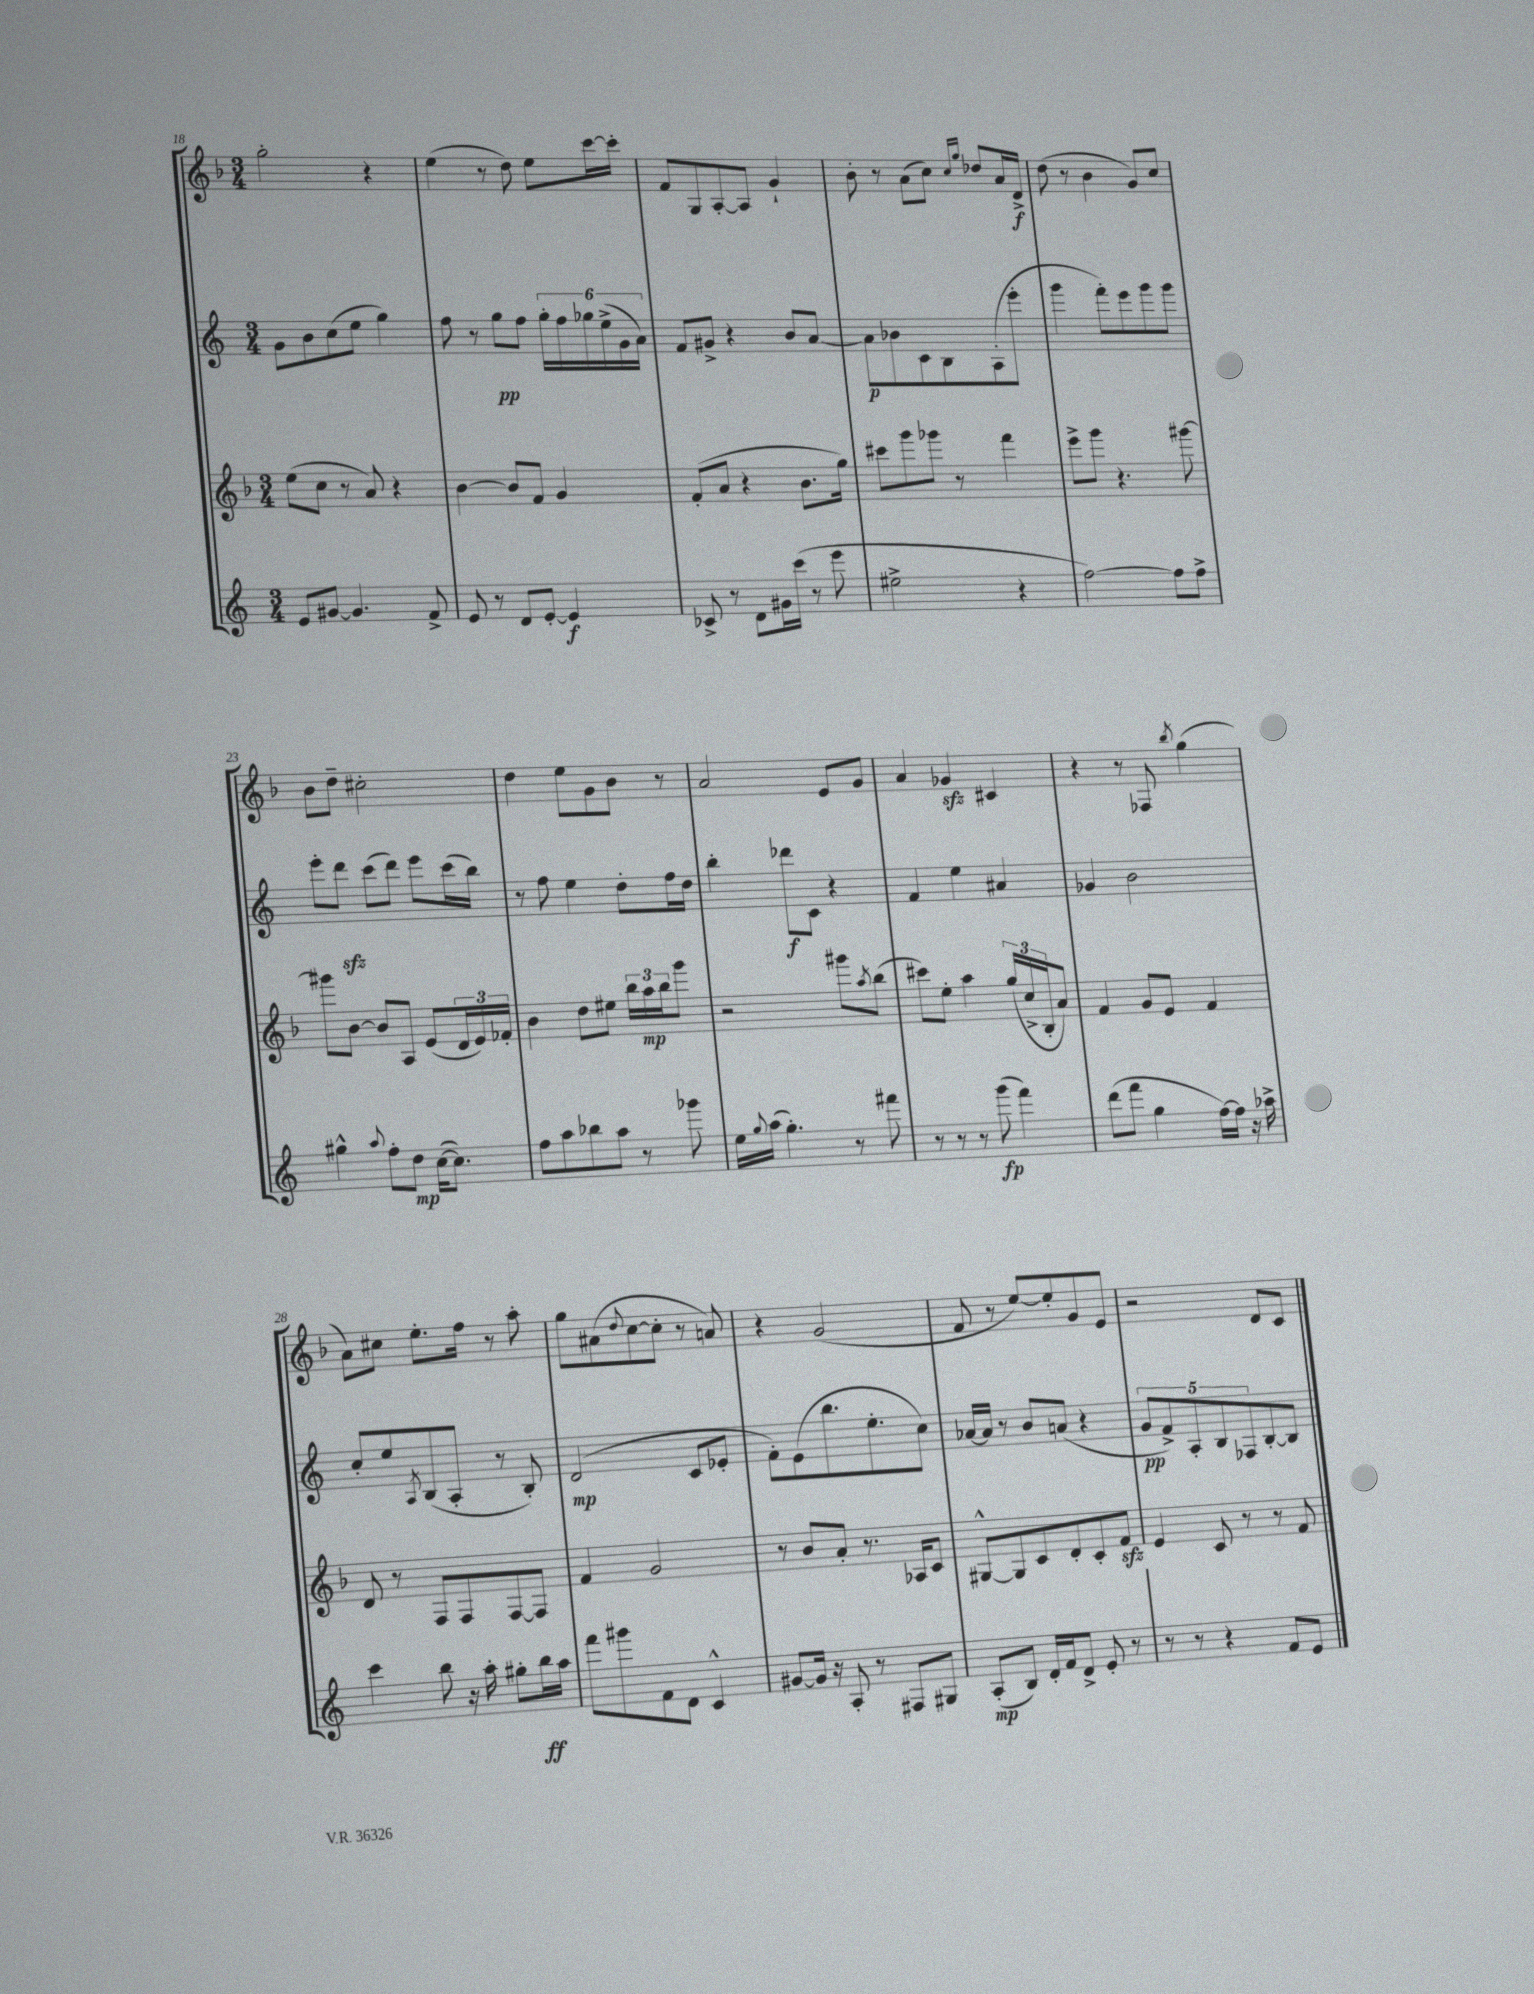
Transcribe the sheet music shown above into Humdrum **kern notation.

**kern	**kern	**kern	**kern
*staff4	*staff3	*staff2	*staff1
*clefG2	*clefG2	*clefG2	*clefG2
*k[]	*k[b-]	*k[]	*k[b-]
*M3/4	*M3/4	*M3/4	*M3/4
8e/L	(8ee\L	8g\L	2gg'\
[8g#/J	8cc\J	8b\	.
4.g#/]	8r	(8cc\	.
.	8a/)	8ee\J	.
.	4r	4gg\)	4r
8f^/	.	.	.
=	=	=	=
8e/	[4b-\	8ff\	(4ee\
8r	.	8r	.
8d/L	8b-/]L	8gg\L	8r
[8e'/J	8f/J	8ff\J	8dd\)
4e/]	4g/	24gg'\LL	8ee\L
.	.	24ff\	.
.	.	24gg-\	.
.	.	(24ee^\	[16ccc\L
.	.	24g\	.
.	.	.	16ccc'\]JJ
.	.	24a\JJ)	.
=	=	=	=
8c-^/	(8f'/L	8f/L	8f/L
8r	8a/J	8g#^/J	8G/
8d\L	4r	4r	[8A'/
16g#\L	.	.	8A/]J
(16ccc\JJ	.	.	.
8r	8.b-\L	8b/L	4g`/
8eee\	.	[8a/J	.
.	16gg\Jk)	.	.
=	=	=	=
2ee#^\	8ccc#\L	8a\]L	8b-'\
.	8ggg\	8b-\	8r
.	8ggg-\J	8c\	(8a\L
.	8r	8B\	8cc\J)
.	.	.	16qqcc/LL
.	.	.	16qqgg/JJ
4r	4fff\	(8A'\	8dd-/L
.	.	8eee'\J	16a/L
.	.	.	16d^/JJ
=	=	=	=
[2ff\)	8eee^\L	4ggg\	(8dd\
.	8ggg\J	.	8r
.	4.r	8fff'\L)	4b-\
.	.	8eee\	.
8ff\]L	.	8ggg\	8g/L)
8ff^\J	[8ggg#\	8ggg\J	8cc/J
=	=	=	=
4gg#^^\	8ggg#\]L	8eee'\L	8b-\L
.	[8b-\J	8ddd\J	8dd~\J
8qqaa/	.	.	.
8ff'\L	8b-/]L	(8ccc\L	2cc#'\
8dd\J	8A/J	8ddd\J)	.
([16cc\LK	(8e/L	8eee\L	.
8.cc\]J)	.	.	.
.	24d/L	(16ccc\L	.
.	24e/)	.	.
.	.	16bb\JJ)	.
.	24f-'/JJ	.	.
=	=	=	=
8ff\L	4b-\	8r	4dd\
8aa\	.	8ff\	.
8bb-\	8dd\L	4ee\	8ee\L
8aa\J	8ee#\J	.	8g\
8r	24bb-\LL	8dd'\L	8b-\J
.	24aa\	.	.
.	24bb-\J	.	.
8ggg-\	8ggg\J	16ff\L	8r
.	.	16dd\JJ	.
=	=	=	=
16ee\LL	2r	4bb'\	2a/
8qqgg/	.	.	.
(16aa\JJ	.	.	.
4.gg'\)	.	.	.
.	.	8ddd-\L	.
.	.	8c\J	.
8r	8ggg#\L	4r	8e/L
.	8qaa/	.	.
8fff#\	(8bb-\J	.	8g/J
=	=	=	=
8r	8ccc#\L)	4f/	4a/
8r	8ee'\J	.	.
8r	4aa\	4ee\	4g-/
(8ggg\	.	.	.
4fff\)	(24gg/LL	4a#/	4c#/
.	24cc^/	.	.
.	24B-'/J	.	.
.	8a/J)	.	.
=	=	=	=
(8ddd\L	4f/	4g-/	4r
8fff\J	.	.	.
4gg\	8g/L	2b\	8r
.	8e/J	.	8F-/
.	.	.	8qbb-/
[16ff\LL)	4f/	.	(4gg\
16ff\]JJ	.	.	.
16r	.	.	.
16aa-^\	.	.	.
=	=	=	=
4ccc\	8d/	8cc'/L	8a\L)
.	8r	8ee/	8cc#\J
.	.	8qA/	.
8bb\	8F/L	(8B/	8.ee'\L
16r	8F/	8A'/J	.
16aa'\	.	.	16ff\Jk
8gg#'\L	[8F/	8r	8r
16bb\L	8F/]J	8B'/)	8aa'\
16aa\JJ	.	.	.
=	=	=	=
8fff\L	4f/	(2d/	8gg\L
8ggg#\	.	.	(8a#\
.	.	.	8qqdd/
8f\	2g/	.	[8cc\
8d\J	.	.	8cc'\]J
4c^^/	.	8c/L	8r
.	.	8e-'/J	8a/)
=	=	=	=
[8g#/L	8r	8f'\L)	4r
16g#/]Jk	8b-/L	(8e\	.
16r	.	.	.
8A'/	8a'/J	8.bb\	(2g/
8r	8.r	.	.
.	.	8.ee'\	.
8F#/L	.	.	.
.	16A-/LK	.	.
8G#/J	8c/J	8cc\J)	.
=	=	=	=
(8A'/L	[8G#^^/L	[16a-/LL	8f/
.	.	16a-/]JJ	.
8B/J)	8G#/]	8r	8r
16d'/LL	8c/	8b/L	[8ee/L)
16f/J	.	.	.
8d^/J	8d'/	(8a/J	8ee'/]
8e'/	8c'/	4r	8g/
8r	8f/J	.	8e/J
=	=	=	=
8r	4e/	10g/L	2r
.	.	10f^/)	.
8r	.	.	.
.	.	10A'/	.
4r	8c/	.	.
.	.	10B/	.
.	8r	.	.
.	.	10F-/	.
8f/L	8r	[8B'/	8d/L
8e/J	8f/	8B/]J	8c/J
==	==	==	==
*-	*-	*-	*-
